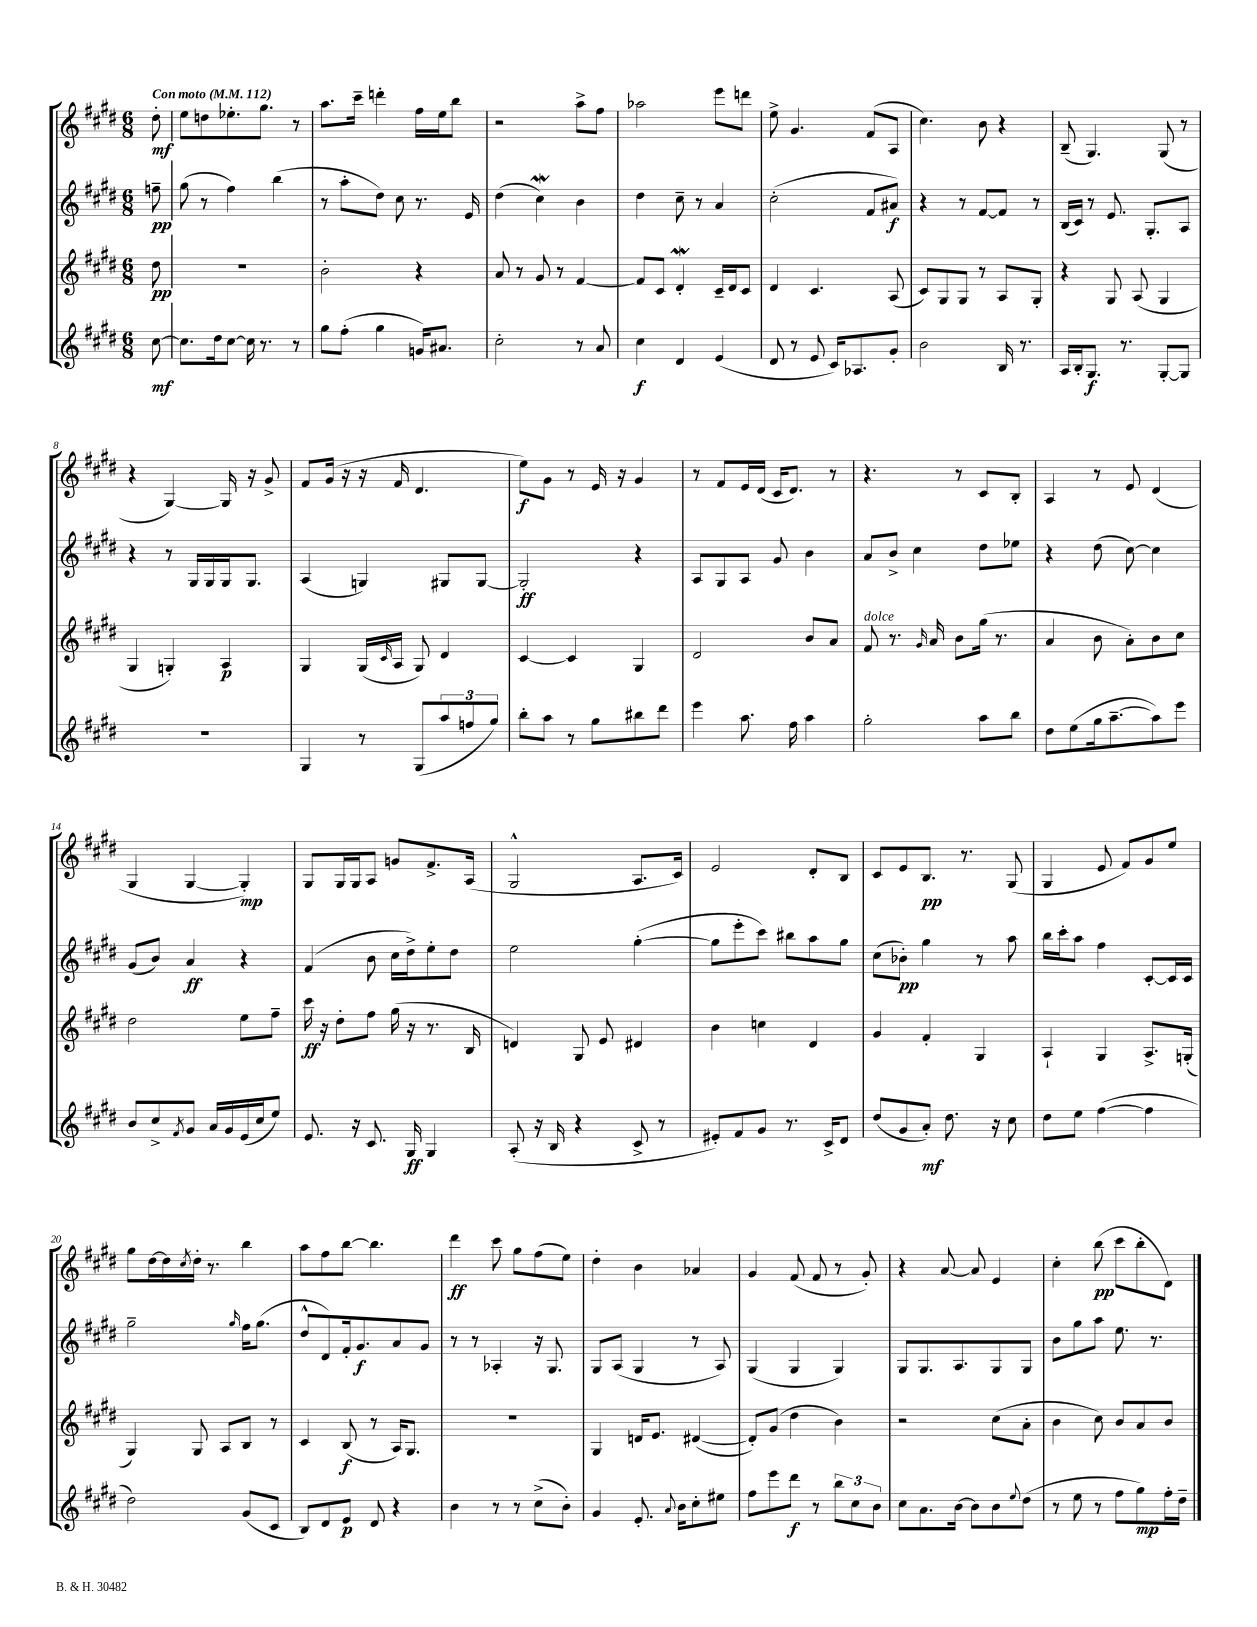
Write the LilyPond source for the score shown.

<<
\new StaffGroup <<
\new Staff = "s0" {
    \clef treble \key e \major \numericTimeSignature \time 6/8 \partial 8 \tempo "Con moto" 4 = 112
    dis''8-.\mf |
    e''8 d''8 ees''8.-. gis''8. r8 |
    a''8. cis'''16-- d'''4-. fis''16 e''16 b''8 |
    r2 a''8-> fis''8 |
    aes''2 e'''8 d'''8 |
    e''8-> gis'4. fis'8( a8 |
    cis''4.) b'8 r4 |
    b8--( gis4.) gis8( r8 |
    r4 gis4~) gis16 r16 gis'8-> |
    fis'8 gis'16( r16 r16 fis'16 dis'4. |
    e''8\f) gis'8 r8 e'16 r16 gis'4 |
    r8 fis'8 e'16 dis'16( cis'16 dis'8.) r8 |
    r4. r8 cis'8 b8-. |
    a4 r8 e'8 dis'4( |
    gis4 gis4~ gis4-.\mp) |
    gis8 gis16 gis16 a8 g'8 fis'8.-> a16( |
    gis2-^ a8. cis'16) |
    e'2 dis'8-. b8 |
    cis'8 e'8 b8.\pp r8. gis8( |
    gis4 e'8 fis'8) gis'8 e''8 |
    gis''8 dis''16~ dis''16 \acciaccatura { cis''8 } dis''16-. r8. b''4 |
    a''8 fis''8 b''8~ b''4. |
    dis'''4\ff cis'''8 gis''8 fis''8( e''8) |
    dis''4-. b'4 aes'4 |
    gis'4 fis'8( fis'8 r8 gis'8-.) |
    r4 a'8~ a'8 e'4 |
    cis''4-. b''8\pp( cis'''8 b''8-. dis'8) \bar "|." |
}
\new Staff = "s1" {
    \clef treble \key e \major \numericTimeSignature \time 6/8 \partial 8
    f''8--\pp |
    gis''8( r8 fis''4) b''4( |
    r8 a''8-. dis''8) cis''8 r8. e'16 |
    dis''4( cis''4\mordent) b'4 |
    dis''4 cis''8-- r8 a'4 |
    cis''2-.( fis'8 ais'8\f) |
    r4 r8 fis'8~ fis'8 r8 |
    b16( cis'16) r8 e'8. gis8.-. a8 |
    r4 r8 gis16 gis16 gis16 gis8. |
    a4( g4) gis8 gis8~ |
    gis2-.\ff r4 |
    a8 gis8 a8 gis'8 b'4 |
    a'8 b'8-> cis''4 dis''8 ees''8 |
    r4 dis''8( cis''8~) cis''4 |
    gis'8( b'8) a'4\ff r4 |
    fis'4( b'8 cis''16 dis''16->) e''8-. dis''8 |
    e''2 gis''4~-.( |
    gis''8 e'''8-. cis'''8) bis''8 a''8 gis''8 |
    cis''8( bes'8-.\pp) gis''4 r8 a''8 |
    b''16 cis'''16-. a''8 fis''4 cis'8~-. cis'16 cis'16 |
    gis''2-- \grace { gis''16 } fis''16 gis''8.( |
    dis''8-^ dis'8) fis'16-. gis'8.\f a'8 gis'8 |
    r8 r8 aes4-. r16 gis8. |
    gis8 a8( gis4 r8 a8) |
    gis4( gis4 gis4) |
    gis8 gis8. a8. gis8 gis8 |
    b'8 gis''8 a''8 e''8. r8. \bar "|." |
}
\new Staff = "s2" {
    \clef treble \key e \major \numericTimeSignature \time 6/8 \partial 8
    dis''8\pp |
    R2. |
    b'2-. r4 |
    a'8 r8 gis'8 r8 fis'4~ |
    fis'8 cis'8 dis'4-.\mordent cis'16-- dis'16 cis'8 |
    dis'4 cis'4. a8( |
    cis'8) gis8 gis8 r8 a8 gis8-. |
    r4 gis8 a8( gis4 |
    gis4 g4-.) a4\p |
    gis4 gis16( \grace { cis'16 } a16 gis8) dis'4 |
    cis'4~ cis'4 gis4 |
    dis'2 b'8 a'8 |
    fis'8^\markup { \italic "dolce" } r8. \grace { gis'16 } a'16 b'8 gis''16( r8. |
    a'4 b'8 a'8-.) b'8 cis''8 |
    dis''2 e''8 fis''8-- |
    cis'''16\ff r16 dis''8-. fis''8 gis''16( r16 r8. b16 |
    d'4) gis8 e'8 dis'4 |
    b'4 c''4 dis'4 |
    gis'4 fis'4-. gis4 |
    a4-! gis4 a8.-> g16-.( |
    gis4) gis8 a8 b8 r8 |
    cis'4 b8\f( r8 a16) gis8. |
    R2. |
    gis4 d'16 e'8. dis'4~( |
    dis'8-.) gis'8( dis''4 b'4) |
    r2 cis''8( a'8-. |
    b'4 cis''8) b'8 a'8 b'8 \bar "|." |
}
\new Staff = "s3" {
    \clef treble \key e \major \numericTimeSignature \time 6/8 \partial 8
    cis''8~\mf |
    cis''8. dis''16 cis''8~ cis''16 r8. r8 |
    gis''8 fis''8-.( gis''4 g'16) ais'8. |
    cis''2-. r8 a'8 |
    cis''4\f dis'4 e'4( |
    dis'8 r8 e'8 cis'16) aes8. gis'8-. |
    b'2 b16 r8. |
    a16 b16-. gis8.\f r8. gis8~-. gis8 |
    R2. |
    gis4 r8 gis8( \tuplet 3/2 { a''8 f''8 gis''8) } |
    b''8-. a''8 r8 gis''8 bis''8 dis'''8 |
    e'''4 a''8. fis''16 a''4 |
    gis''2-. a''8 b''8 |
    dis''8 e''8( gis''16 a''8.~-- a''8) e'''8 |
    b'8 cis''8-> \acciaccatura { fis'8 } gis'8 a'16 gis'16 e'16( cis''16 e''8) |
    e'8. r16 cis'8. gis16\ff gis4 |
    a8-.( r16 b16 r4 cis'8-> r8 |
    eis'8-.) fis'8 gis'8 r8. cis'16-> dis'8 |
    dis''8( gis'8 a'8-.\mf) dis''8. r16 cis''8 |
    dis''8 e''8 fis''4~( fis''4 |
    dis''2) gis'8( cis'8 |
    b8) dis'8 e'8\p dis'8 r4 |
    b'4 r8 r8 cis''8->( b'8-.) |
    gis'4 e'8.-. \appoggiatura { a'8 } b'16 cis''8-. eis''8 |
    fis''8 e'''8 dis'''8\f r8 \tuplet 3/2 { b''8 cis''8 b'8 } |
    cis''8 a'8. b'16~ b'8 b'8 \appoggiatura { e''8 } dis''8( |
    r8 e''8 r8 fis''8 gis''8\mp) fis''16-. dis''16-- \bar "|." |
}
>>
>>
